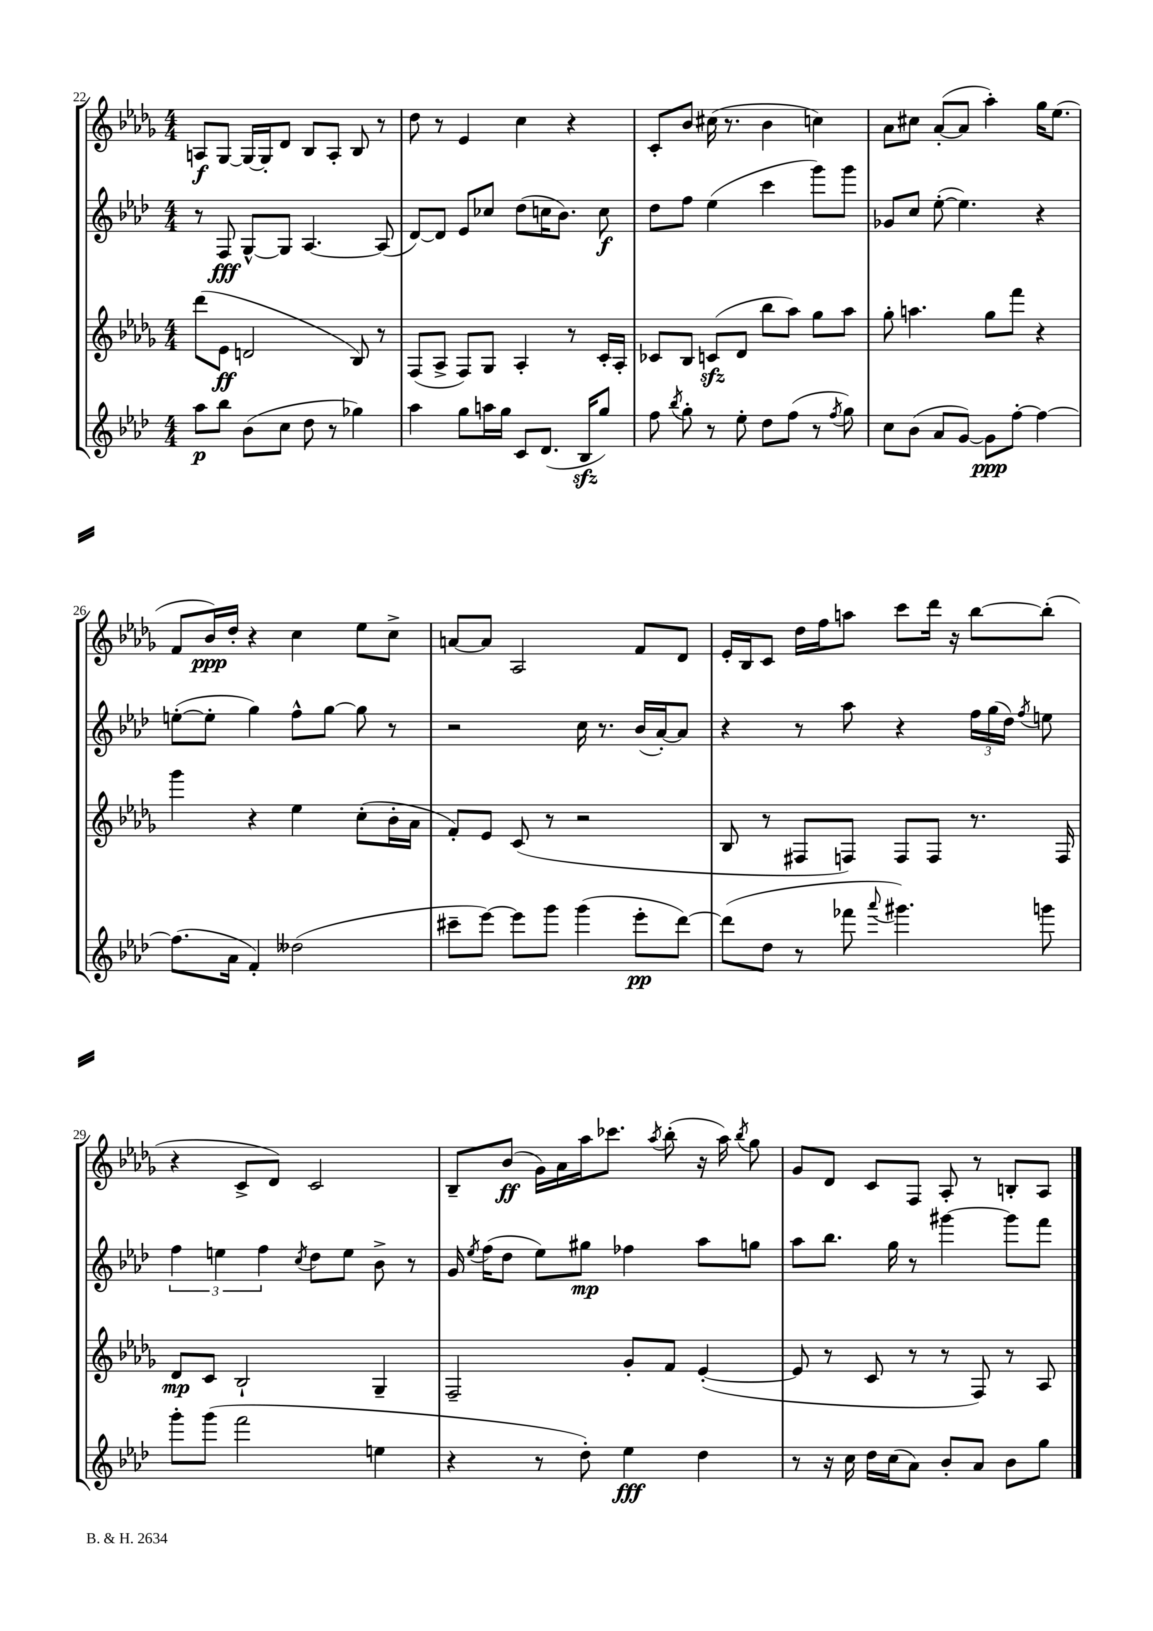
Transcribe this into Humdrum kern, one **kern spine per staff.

**kern	**kern	**kern	**kern
*staff4	*staff3	*staff2	*staff1
*clefG2	*clefG2	*clefG2	*clefG2
*k[b-e-a-d-]	*k[b-e-a-d-g-]	*k[b-e-a-d-]	*k[b-e-a-d-g-]
*M4/4	*M4/4	*M4/4	*M4/4
8aa-	(8ddd-	8r	8A
8bb-	8e-	8F	[8G-
(8b-	2d	[8G^^	16G-_
.	.	.	16G-']
8cc	.	8G]	8d-
8dd-	.	[4.A-	8B-
8r	.	.	8A'
4gg-)	8B-)	.	8B-
.	8r	(8A-]	8r
=	=	=	=
4aa-	(8F	[8d-)	8dd-
.	8A-^	8d-]	8r
8gg	8F)	8e-	4e-
16aa	8G-	8cc-	.
16gg	.	.	.
8c	4A-'	(8dd-	4cc
(8.d-	.	16cc	.
.	.	8.b-)	.
.	8r	.	4r
16B-	.	.	.
8gg)	16c'	8cc	.
.	16A-'	.	.
=	=	=	=
8ff	8c-	8dd-	8c'
8qbb-	.	.	.
8gg'	8B-	8ff	8b-
8r	(8c	(4ee-	(16cc#
.	.	.	8.r
8ee-'	8d-	.	.
8dd-	8bb-	4ccc	4b-
(8ff	8aa-)	.	.
8r	8gg-	8ggg)	4cc)
8qff	.	.	.
8gg)	8aa-	8ggg	.
=	=	=	=
8cc	8gg-'	8g-	8a-
(8b-	4.aa	8cc	8cc#
8a-	.	([8ee-'	([8a-'
[8g)	.	4.ee-])	8a-]
8g]	8gg-	.	4aa-')
[8ff'	8fff	.	.
4ff_	4r	4r	16gg-
.	.	.	(8.ee-
=	=	=	=
(8.ff]	4ggg-	([8ee'	8f
.	.	8ee']	16b-)
16a-	.	.	16dd-'
4f')	4r	4gg)	4r
(2dd--	4ee-	8ff^^	4cc
.	.	[8gg	.
.	(8cc'	8gg]	8ee-
.	16b-'	8r	8cc^
.	16a-	.	.
=	=	=	=
8ccc#~	8f')	2r	[8a
[8eee-)	8e-	.	8a]
8eee-]	(8c	.	2A-
8ggg	8r	.	.
(4ggg	2r	16cc	.
.	.	8.r	.
8eee-'	.	(16b-	8f
.	.	[16a-')	.
[8ddd-)	.	8a-]	8d-
=	=	=	=
(8ddd-]	8B-	4r	16e-'
.	.	.	16B-
8dd-	8r	.	8c
8r	8F#	8r	16dd-
.	.	.	16ff
8fff-	8F)	8aa-	8aa
8qqaaa-	.	.	.
4.ggg#)	8F	4r	8ccc
.	8F	.	16ddd-
.	.	.	16r
.	8.r	24ff	[8bb-
.	.	(24gg	.
.	.	24dd-)	.
.	.	8qff	.
8ggg	.	8ee	(8bb-']
.	16F	.	.
=	=	=	=
8ggg'	8d-	6ff	4r
(8ggg	8c	.	.
.	.	6ee	.
2fff	2B-`	.	8c^
.	.	6ff	.
.	.	.	8d-)
.	.	8qcc	.
.	.	8dd-	2c
.	.	8ee	.
4ee	4G-~	8b-^	.
.	.	8r	.
=	=	=	=
4r	2F~	16g	8B-~
.	.	8qee-	.
.	.	(16ff	.
.	.	8dd-	(8b-
8r	.	8ee-)	16g-)
.	.	.	16a-
8dd-')	.	8gg#	16aa-
.	.	.	8.ccc-
4ee-	8g-'	4ff-	.
.	.	.	8qaa-
.	8f	.	(8bb-'
4dd-	([4e-'	8aa-	16r
.	.	.	16aa-)
.	.	.	8qbb-
.	.	8gg	8gg-
=	=	=	=
8r	8e-]	8aa-	8g-
16r	8r	8.bb-	8d-
16cc	.	.	.
16dd-	8c	.	8c
(16cc	.	16gg	.
8a-)	8r	8r	8F
8b-'	8r	[4ggg#	8A-'
8a-	8F)	.	8r
8b-	8r	8ggg#]	8B'
8gg	8A-	8fff	8A-
==	==	==	==
*-	*-	*-	*-
